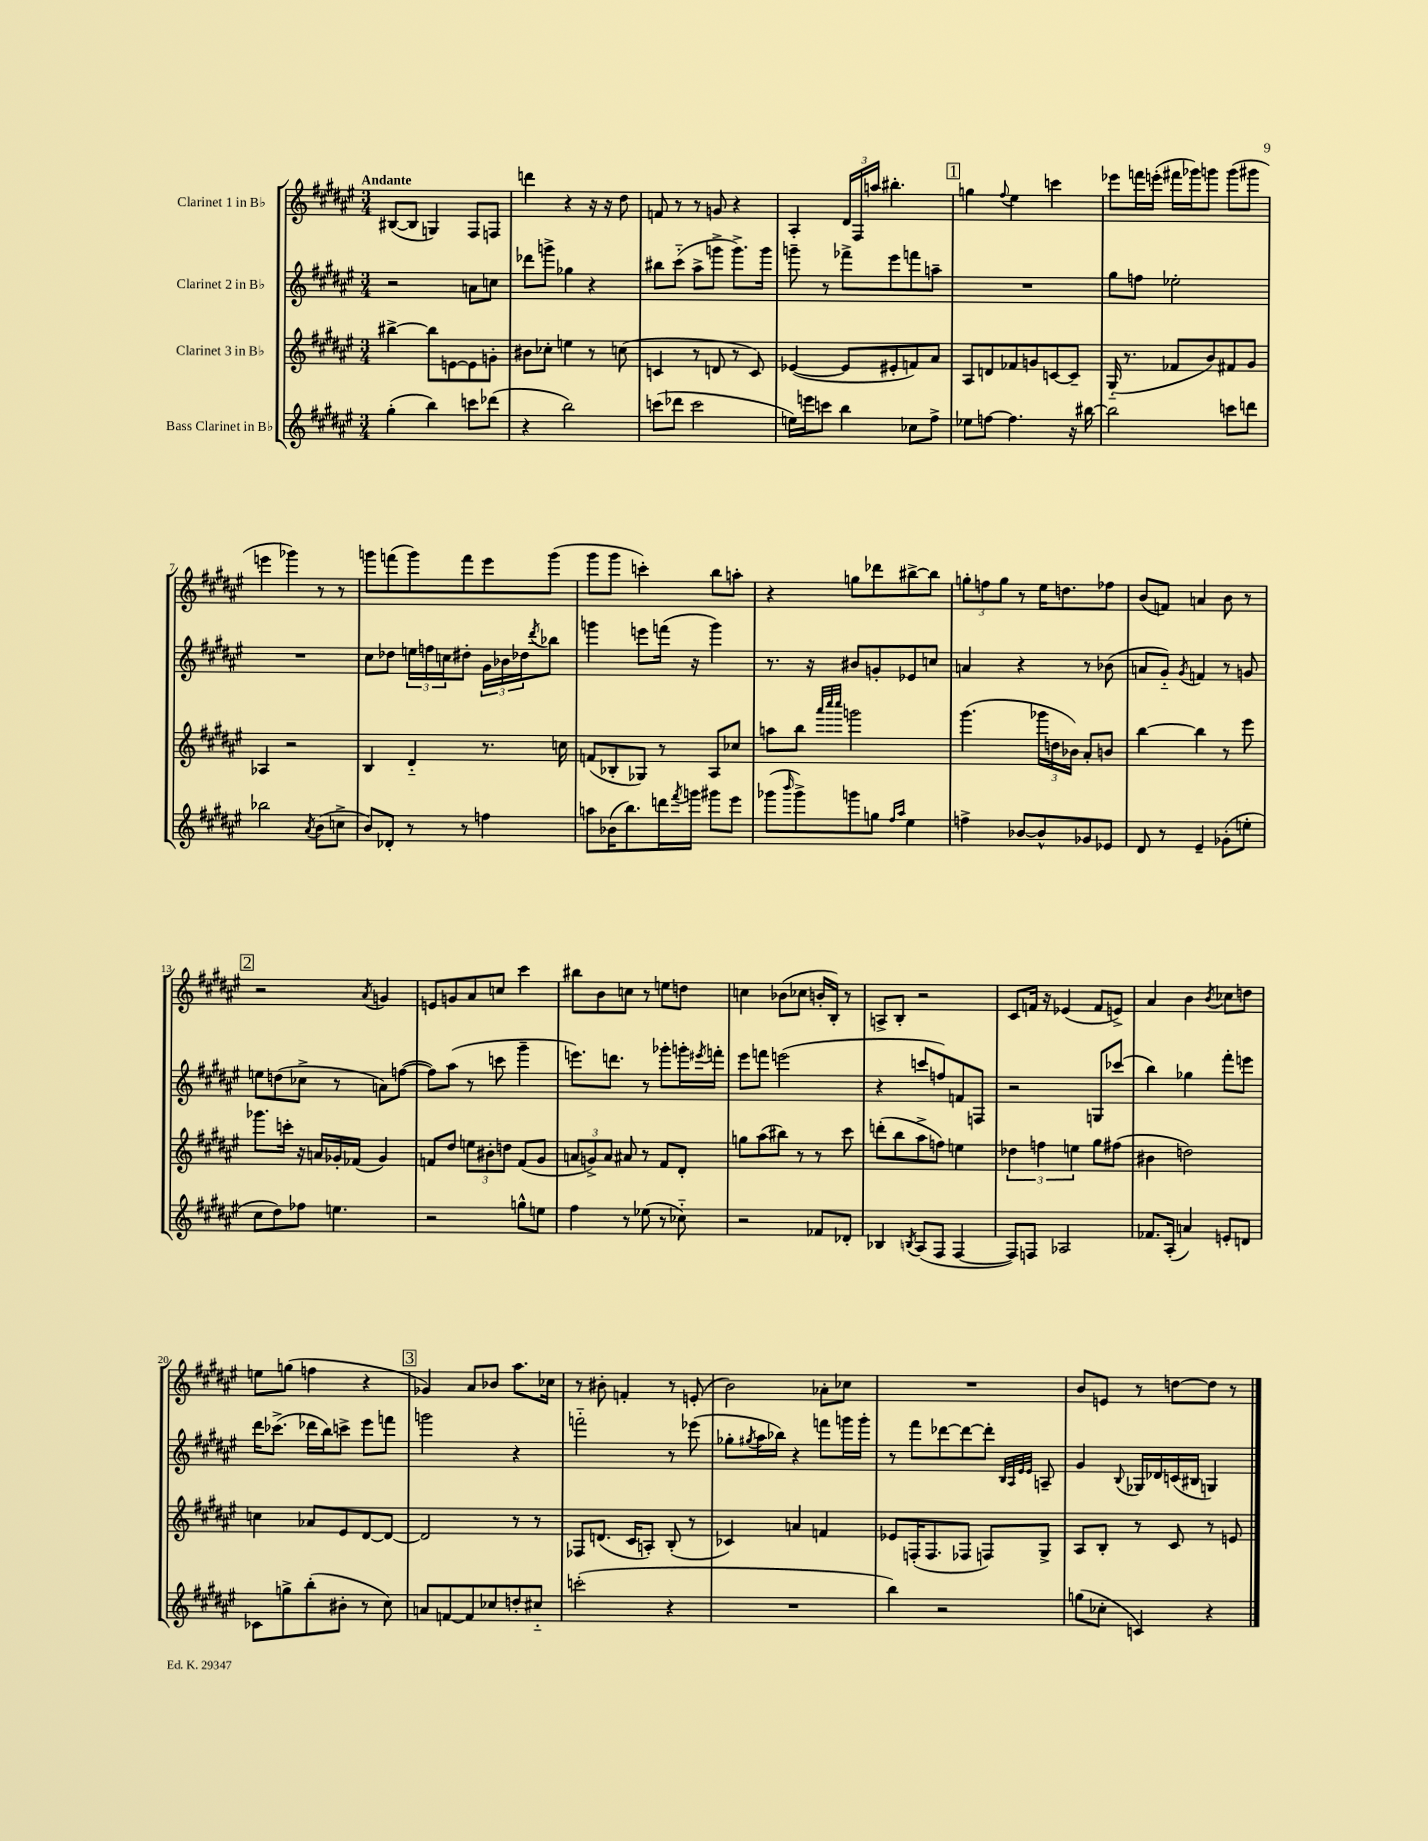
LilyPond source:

<<
\new StaffGroup <<
\new Staff = "s0" \with { instrumentName = "Clarinet 1 in Bb" } {
    \clef treble \key fis \major \numericTimeSignature \time 3/4 \tempo "Andante"
    bis8~( bis8 g4) fis8 f8 |
    d'''4 r4 r16 r16 dis''8 |
    f'8 r8 r8 g'8 r4 |
    ais4-. \tuplet 3/2 { dis'16 fis16 a''16 } bis''4.-. |
    \mark \markup { \box "1" } g''4 \appoggiatura { fis''8 } eis''4 c'''4 |
    ees'''8 f'''16 e'''16-.( fis'''16 ges'''16) g'''8 g'''8( gis'''8 |
    e'''4 ges'''4) r8 r8 |
    g'''8 f'''8( g'''8) f'''8 eis'''8 g'''8( |
    gis'''8 gis'''8 c'''4-.) b''8 a''8-. |
    r4 g''8 des'''8 bis''8~-> bis''8 |
    \tuplet 3/2 { g''8-. f''8 g''8 } r8 eis''16 d''8. fes''8 |
    b'8( f'8) a'4 b'8 r8 |
    \mark \markup { \box "2" } r2 \acciaccatura { ais'8 } g'4 |
    e'8 g'8 ais'8 c''8 cis'''4 |
    bis''8 b'8 c''8 r8 e''8 d''8 |
    c''4 bes'8( ces''8 b'16-. b16-.) r8 |
    a8-> b8-. r2 |
    cis'8 f'16 r16 ees'4( f'8 e'8->) |
    ais'4 b'4 \acciaccatura { b'8 } ces''8 d''8 |
    e''8 g''8( f''4 r4 |
    \mark \markup { \box "3" } ges'4) ais'8 bes'8 ais''8. ces''16 |
    r8 bis'8-. f'4-. r8 e'8-.( |
    b'2) aes'8-. ces''8 |
    R2. |
    b'8 e'8 r8 d''8~ d''8 r8 \bar "|." |
}
\new Staff = "s1" \with { instrumentName = "Clarinet 2 in Bb" } {
    \clef treble \key fis \major \numericTimeSignature \time 3/4
    r2 a'8 c''8 |
    des'''8 g'''8-> ges''4 r4 |
    bis''8 cis'''8-_( ais''8-> g'''8-> g'''8.->) g'''16 |
    g'''8-- r8 fes'''8-> eis'''8 f'''8 a''8-- |
    \mark \markup { \box "1" } R2. |
    gis''8 f''8 ees''2-. |
    R2. |
    cis''8 des''8 \tuplet 3/2 { e''16 f''16 c''16 } dis''8-. \tuplet 3/2 { gis'16 bes'16 des''16 } \acciaccatura { dis'''8 } bes''8 |
    g'''4 e'''8 f'''16( r16 g'''4) |
    r8. r16 bis'8 g'8-. ees'8 c''8 |
    a'4 r4 r8 bes'8( |
    a'8 gis'8-_) \acciaccatura { gis'8 } f'4 r8 g'8 |
    \mark \markup { \box "2" } e''8 d''8( ces''8-> r8 a'8) f''8~( |
    f''8) ais''8( r8 c'''8 gis'''4-- |
    e'''8.) d'''8. r8 ges'''8-. g'''16-. \acciaccatura { eis'''8 } f'''16-. |
    eis'''8 f'''8 e'''2( |
    r4 c'''8 f''8) f'8 f8 |
    r2 g8 ces'''8( |
    b''4) ges''4 fis'''8-. e'''8 |
    dis'''16 ces'''8.->( des'''16 b''16) c'''8-> eis'''8 f'''8 |
    \mark \markup { \box "3" } g'''2 r4 |
    f'''2-_ r8 ees'''8( |
    ges''8-. \acciaccatura { gis''8 } ais''16 bes''16) r4 f'''8 g'''16 g'''16-. |
    r8 fis'''8 des'''8~ des'''8~ des'''8-. \grace { b32 ais32 eis'32 eis'32 } a8-- |
    gis'4 \appoggiatura { b8 } ges16 des'16 c'16( bis16 g4) \bar "|." |
}
\new Staff = "s2" \with { instrumentName = "Clarinet 3 in Bb" } {
    \clef treble \key fis \major \numericTimeSignature \time 3/4
    bis''4~-> bis''8 e'8~ e'8 g'8-. |
    bis'8 ces''8-. e''4 r8 c''8( |
    c'4 r8 d'8 r8 c'8) |
    ees'4~( ees'8 eis'8-. f'8) ais'8 |
    \mark \markup { \box "1" } ais8 d'8 fes'8 g'8 c'8~ c'8-- |
    gis16-_( r8. fes'8 b'8) fis'8 gis'8 |
    aes4 r2 |
    b4 dis'4-_ r8. c''16 |
    f'8( bes8-. ges8) r8 ais8 ces''8 |
    a''8 b''8 \grace { ais'''32 cis''''32 cis''''32 } g'''2 |
    gis'''4.( \tuplet 3/2 { ges'''16 d''16 bes'16) } ais'8-. b'8 |
    b''4~ b''4 r8 eis'''8 |
    \mark \markup { \box "2" } ges'''8. c'''16-. r16 a'16 ges'16-. fes'16( ges'4) |
    f'8 dis''8 \tuplet 3/2 { e''8 bis'8-. d''8 } f'8( gis'8 |
    \tuplet 3/2 { a'8 g'8->) a'8 } ais'8 r8 fis'8 dis'8-. |
    g''8 ais''8( bis''8) r8 r8 cis'''8 |
    d'''8-.( b''8 ais''8-> f''8) e''4 |
    \tuplet 3/2 { des''4 f''4 e''4 } gis''8 fis''8( |
    bis'4 d''2) |
    c''4 aes'8 eis'8 dis'8~ dis'8~ |
    \mark \markup { \box "3" } dis'2 r8 r8 |
    fes8 d'8.( cis'16 a8-.) b8-.( r8 |
    ces'4) a'4 f'4 |
    ees'8 f16-.( f8. fes8 f8) gis8-> |
    ais8 b8-. r8 cis'8 r8 e'8 \bar "|." |
}
\new Staff = "s3" \with { instrumentName = "Bass Clarinet in Bb" } {
    \clef treble \key fis \major \numericTimeSignature \time 3/4
    gis''4-.( b''4) c'''8 des'''8( |
    r4 b''2) |
    c'''8( des'''8 c'''2 |
    e''16) e'''16 c'''8 b''4 ces''8 fis''8-> |
    \mark \markup { \box "1" } ees''8 f''8~ f''4. r16 bis''16~ |
    bis''2 c'''8 d'''8 |
    bes''2 \acciaccatura { ais'8 } b'8( c''8-> |
    b'8) des'8-. r8 r8 f''4 |
    a''8 bes'16( b''8.) d'''16 \acciaccatura { fis'''8 } g'''16 gis'''8 eis'''8 |
    ges'''8( \grace { b'''16 } ges'''8->) g'''8 g''8 \grace { fis''16 ais''16 } eis''4 |
    f''4-> bes'8~ bes'8-^ ges'8 ees'8 |
    dis'8 r8 eis'4-- ges'8-.( e''8-. |
    \mark \markup { \box "2" } cis''8 dis''8) fes''8 e''4. |
    r2 g''8-^ e''8 |
    fis''4 r8 ees''8( r8 ces''8-_) |
    r2 fes'8 des'8-. |
    bes4 \acciaccatura { b8 } ais8( fis8 fis4~ |
    fis8) f8 aes2 |
    fes'8. ais16-.( a'4) e'8-. d'8 |
    ces'8 g''8-> b''8-.( bis'8-. r8 cis''8) |
    \mark \markup { \box "3" } a'8 f'8~ f'8 ces''8 d''8-. cis''8-_ |
    c'''2-.( r4 |
    R2. |
    b''4) r2 |
    g''8( ces''8-. c'4) r4 \bar "|." |
}
>>
>>
